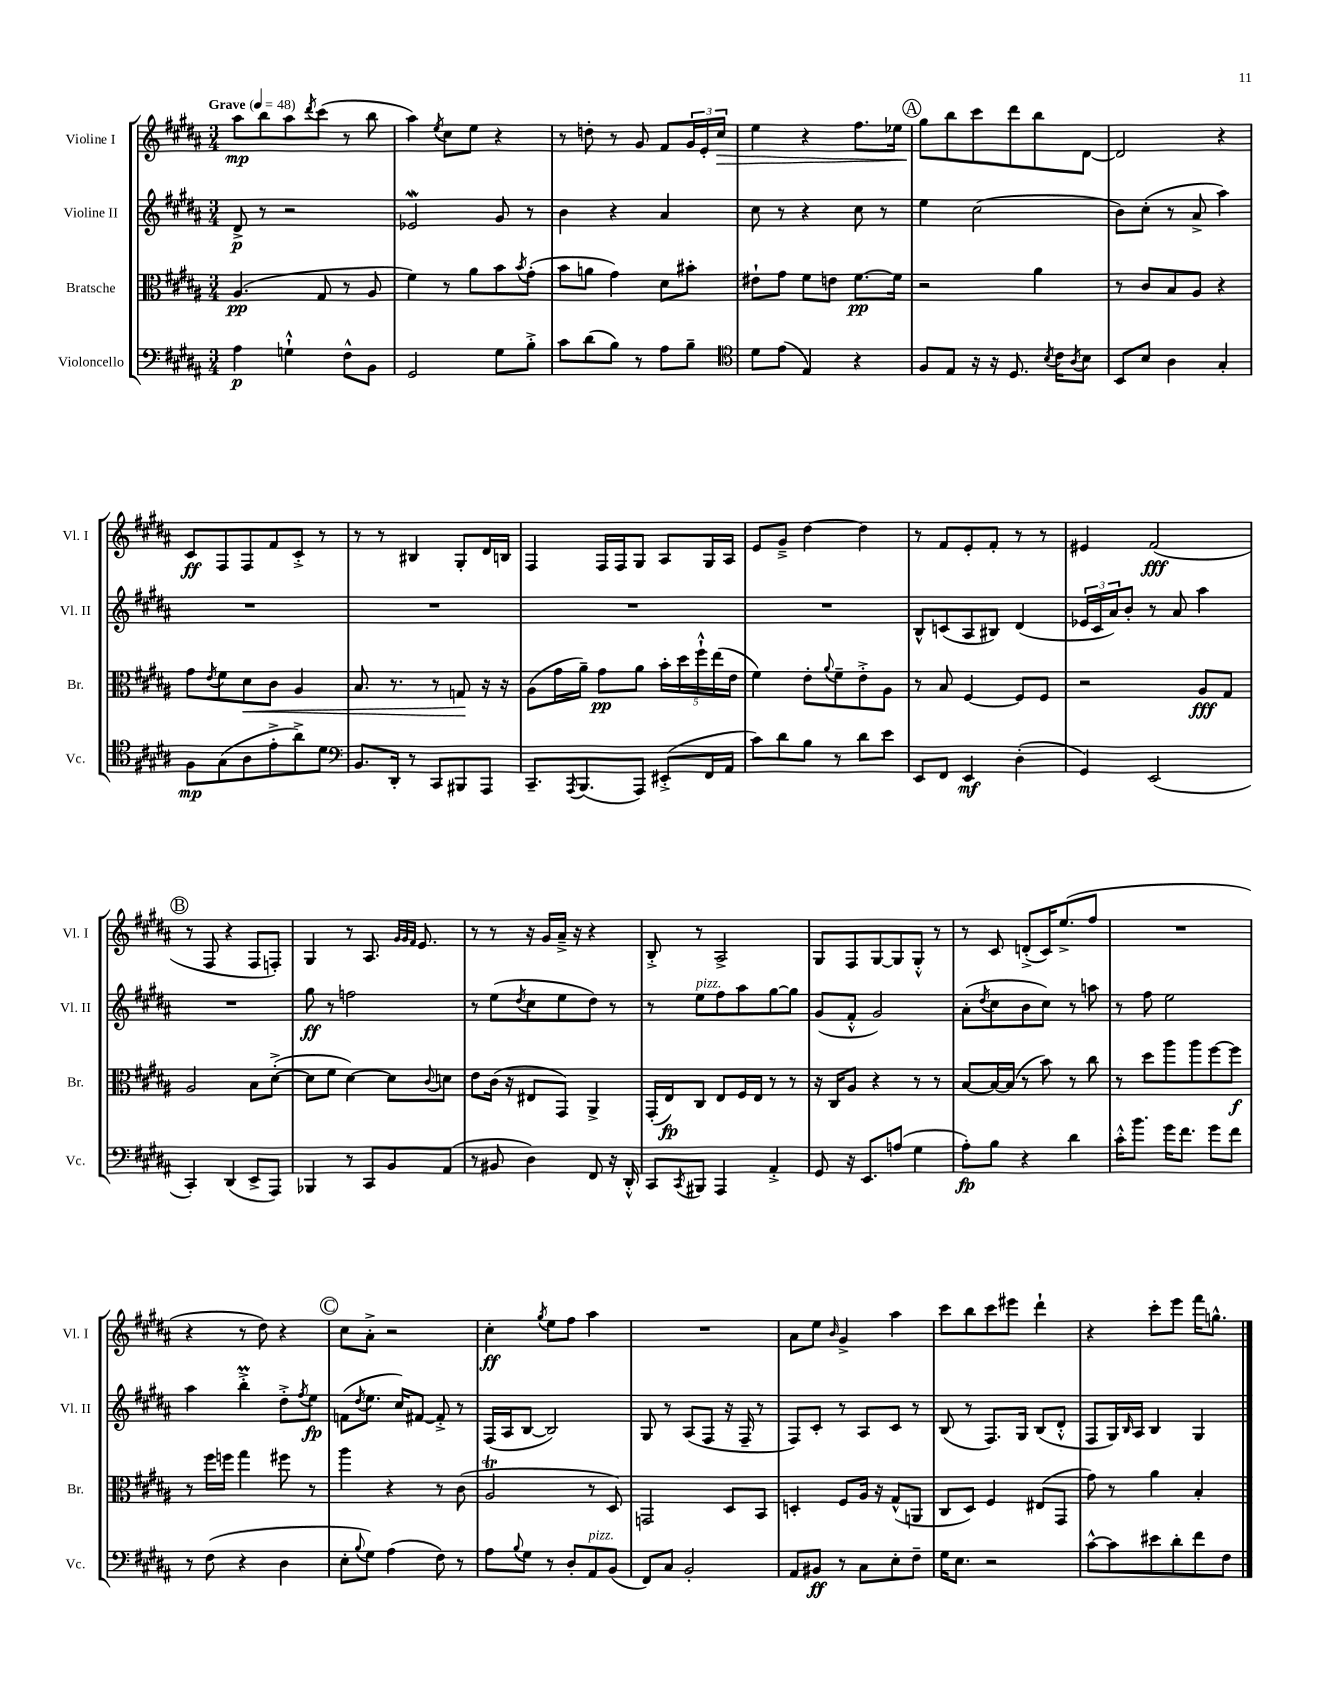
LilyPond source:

<<
\new StaffGroup <<
\new Staff = "s0" \with { instrumentName = "Violine I" shortInstrumentName = "Vl. I" } {
    \clef treble \key b \major \numericTimeSignature \time 3/4 \tempo "Grave" 4 = 48
    ais''8\mp b''8 ais''8 \acciaccatura { dis'''8 } cis'''8( r8 b''8 |
    ais''4) \acciaccatura { e''8 } cis''8 e''8 r4 |
    r8 d''8-. r8 gis'8 fis'8 \tuplet 3/2 { gis'16 e'16-. cis''16\> } |
    e''4 r4 fis''8. ees''16 |
    \mark \markup { \circle "A" } gis''8\! b''8 cis'''8 dis'''8 b''8 dis'8~ |
    dis'2 r4 |
    cis'8\ff fis8 fis8 fis'8 cis'8-.-> r8 |
    r8 r8 bis4 gis8-. dis'16 b16 |
    fis4 fis16 fis16 gis8 ais8 gis16 ais16 |
    e'8 gis'8---> dis''4~ dis''4 |
    r8 fis'8 e'8-. fis'8-. r8 r8 |
    eis'4 fis'2\fff( |
    \mark \markup { \circle "B" } r8 fis8 r4 fis8 f8-.) |
    gis4 r8 ais8. \grace { gis'32 gis'32 fis'32 } e'8. |
    r8 r8 r16 gis'16 ais'16---> r16 r4 |
    b8-.-> r8 ais2-> |
    gis8 fis8 gis8~ gis8 gis8-.-^ r8 |
    r8 cis'8 d'8-.->( cis'16) e''8.->( fis''8 |
    R2. |
    r4 r8 dis''8) r4 |
    \mark \markup { \circle "C" } cis''8 ais'8-.-> r2 |
    cis''4-.\ff \acciaccatura { gis''8 } e''8 fis''8 ais''4 |
    R2. |
    ais'8 e''8 \grace { b'16 } gis'4-> ais''4 |
    cis'''8 b''8 cis'''8 eis'''8 dis'''4-! |
    r4 cis'''8-. e'''8 fis'''16 g''8.-^ \bar "|." |
}
\new Staff = "s1" \with { instrumentName = "Violine II" shortInstrumentName = "Vl. II" } {
    \clef treble \key b \major \numericTimeSignature \time 3/4
    dis'8->\p r8 r2 |
    ees'2\mordent gis'8 r8 |
    b'4 r4 ais'4 |
    cis''8 r8 r4 cis''8 r8 |
    \mark \markup { \circle "A" } e''4 cis''2( |
    b'8) cis''8-.( r8 ais'8-> ais''4) |
    R2. |
    R2. |
    R2. |
    R2. |
    b8-^ c'8( ais8 bis8) dis'4( |
    \tuplet 3/2 { ees'16 cis'16 ais'16) } b'8-. r8 ais'8 ais''4 |
    \mark \markup { \circle "B" } R2. |
    gis''8\ff r8 f''2 |
    r8 e''8( \acciaccatura { dis''8 } cis''8 e''8 dis''8) r8 |
    r8 e''8^\markup { \italic "pizz." } fis''8 ais''8 gis''8~ gis''8 |
    gis'8( fis'8-.-^ gis'2) |
    ais'8-.( \acciaccatura { dis''8 } cis''8 b'8 cis''8) r8 a''8 |
    r8 fis''8 e''2 |
    ais''4 b''4-.->\prall dis''8-.-> \acciaccatura { fis''8 } e''8\fp |
    \mark \markup { \circle "C" } f'8( \acciaccatura { dis''8 } e''8. cis''16) fis'8~ fis'8-.-> r8 |
    fis16( ais16 b8~ b2) |
    gis8 r8 ais8( fis8 r16 fis16-- r8 |
    fis8) cis'8-. r8 ais8 cis'8 r8 |
    b8( r8 fis8.) gis16 b8( dis'8-.-^ |
    fis8 gis16) \grace { b16 } ais16 b4 gis4 \bar "|." |
}
\new Staff = "s2" \with { instrumentName = "Bratsche" shortInstrumentName = "Br." } {
    \clef alto \key b \major \numericTimeSignature \time 3/4
    ais4.\pp( gis8 r8 ais8 |
    fis'4) r8 ais'8 b'8 \acciaccatura { b'8 } gis'8-.( |
    b'8 a'8 gis'4) dis'8 bis'8-. |
    eis'8-! gis'8 fis'8 e'8 fis'8.~\pp fis'16 |
    \mark \markup { \circle "A" } r2 ais'4 |
    r8 cis'8 b8 ais8 r4 |
    gis'8 \acciaccatura { e'8 } fis'8 dis'8\< cis'8 ais4 |
    b8. r8. r8 g8\! r16 r16 |
    ais8( gis'16 ais'16--) gis'8\pp ais'8 \tuplet 5/4 { b'16-. dis''16 fis''16-!-^ e''16( e'16 } |
    fis'4) e'8-. \appoggiatura { ais'8 } fis'8-- e'8-.-> ais8 |
    r8 b8 fis4~ fis8 fis8 |
    r2 ais8\fff gis8 |
    \mark \markup { \circle "B" } ais2 b8 dis'8~-.->( |
    dis'8 fis'8 dis'4~) dis'8 \appoggiatura { cis'8 } d'8 |
    e'8 cis'16( r16 eis8 gis,8) ais,4-> |
    gis,16-.( e16\fp) cis8 e8 fis16 e16 r8 r8 |
    r16 cis16 ais8 r4 r8 r8 |
    b8~ b16~ b16( r8 b'8) r8 cis''8 |
    r8 dis''8 ais''8 ais''8 fis''8~ fis''8\f |
    r8 fis''16 f''16 gis''4 fis''8 r8 |
    \mark \markup { \circle "C" } ais''4 r4 r8 cis'8( |
    ais2\trill r8 dis8) |
    g,2 dis8 b,8 |
    d4-. fis8 ais16 r16 gis8-^( a,8 |
    cis8 dis8) fis4 eis8( gis,8 |
    gis'8) r8 ais'4 b4-. \bar "|." |
}
\new Staff = "s3" \with { instrumentName = "Violoncello" shortInstrumentName = "Vc." } {
    \clef bass \key b \major \numericTimeSignature \time 3/4
    ais4\p g4-!-^ fis8-^ b,8 |
    gis,2 gis8 b8-.-> |
    cis'8 dis'8( b8) r8 ais8 b8-- |
    \clef tenor dis'8 e'8( e4) r4 |
    \mark \markup { \circle "A" } fis8 e8 r16 r16 dis8. \acciaccatura { b8 } cis'16 \acciaccatura { ais8 } b8 |
    b,8 b8 ais4 gis4-. |
    fis8\mp gis8( ais8 e'8-.-> ais'8->) dis'8 |
    \clef bass b,8. dis,16-. r8 cis,8 bis,,8 ais,,8 |
    cis,8.-- \acciaccatura { ais,,8 } b,,8.( ais,,8) eis,8-.->( fis,16 ais,16 |
    cis'8) dis'8 b8 r8 dis'8 e'8 |
    e,8 fis,8 e,4\mf dis4-.( |
    gis,4) e,2( |
    \mark \markup { \circle "B" } cis,4-.) dis,4( e,8-> ais,,8) |
    bes,,4 r8 cis,8 b,8 ais,8( |
    r8 bis,8 dis4) fis,8 r16 dis,16-.-^ |
    cis,8 \acciaccatura { cis,8 } bis,,8 ais,,4 ais,4-.-> |
    gis,8 r16 e,8. a8( gis4 |
    ais8-.\fp) b8 r4 dis'4 |
    cis'16-.-^ b'8. gis'16 fis'8. gis'8 fis'8 |
    r8 fis8( r4 dis4 |
    \mark \markup { \circle "C" } e8-. \appoggiatura { b8 } gis8) ais4( fis8) r8 |
    ais8 \appoggiatura { b8 } gis8 r8 dis8-. ais,8^\markup { \italic "pizz." } b,8( |
    fis,8) cis8 b,2-. |
    ais,8 bis,8\ff r8 cis8 e8-. fis8-- |
    gis16 e8. r2 |
    cis'8~-^ cis'8 eis'8 dis'8-. fis'8 fis8 \bar "|." |
}
>>
>>
\layout { \context { \Score \remove "Bar_number_engraver" } }
